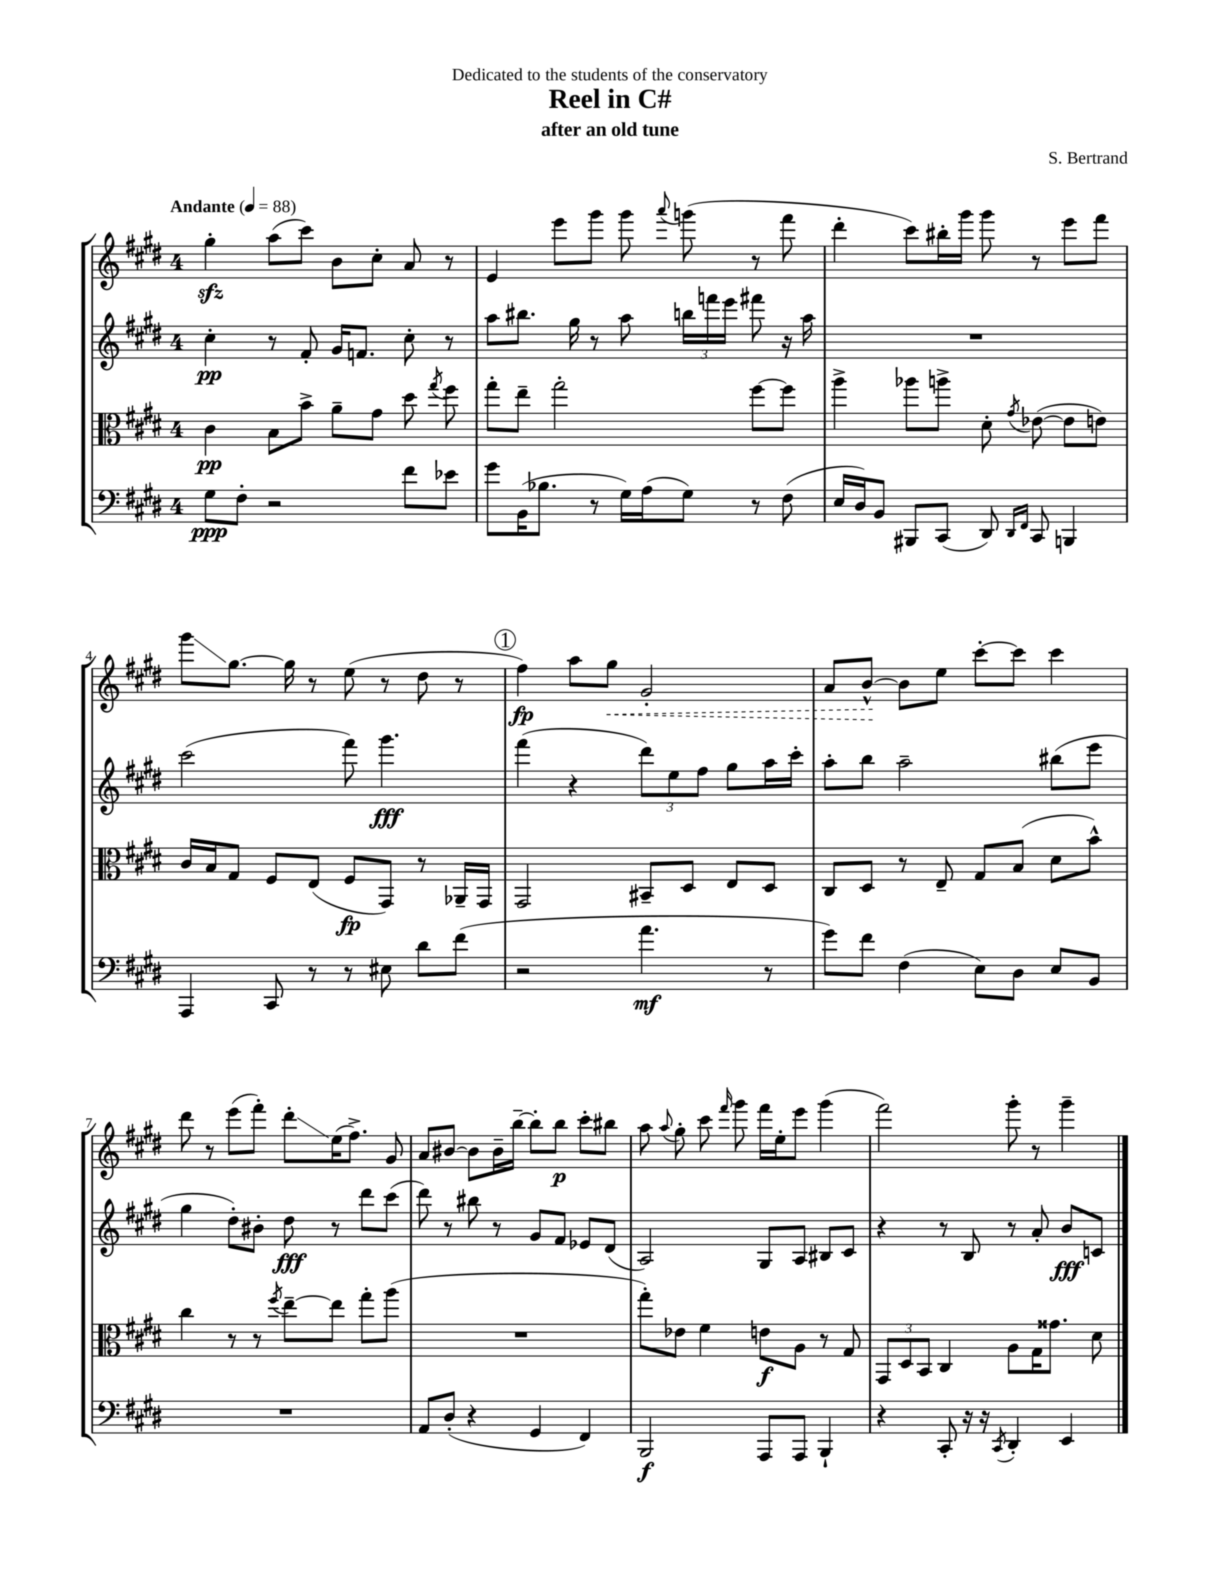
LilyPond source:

\header { title = "Reel in C#" composer = "S. Bertrand" subtitle = "after an old tune" dedication = "Dedicated to the students of the conservatory" }
<<
\new StaffGroup <<
\new Staff = "s0" {
    \clef treble \key e \major \once \override Staff.TimeSignature.style = #'single-digit \time 4/4 \tempo "Andante" 4 = 88
    \autoBeamOff gis''4-.\sfz a''8[( cis'''8]) b'8[ cis''8]-. a'8 r8 |
    e'4 e'''8[ gis'''8] gis'''8 \appoggiatura { a'''8 } g'''8( r8 fis'''8 |
    dis'''4-. cis'''8[) bis''16-. gis'''16] gis'''8 r8 e'''8[ fis'''8] |
    gis'''8[\glissando gis''8.]~ gis''16 r8 e''8( r8 dis''8 r8 |
    \mark \markup { \circle "1" } fis''4\fp) a''8[ \once \override Hairpin.style = #'dashed-line gis''8]\< gis'2-. |
    a'8[ b'8]~-^\! b'8[ e''8] cis'''8[~-. cis'''8] cis'''4 |
    dis'''8 r8 e'''8[( fis'''8]-.) dis'''8[-.\glissando e''16( fis''8.]->) gis'8 |
    a'8[ bis'8]~ bis'8[ bis'16-- b''16]~-- b''8[-. b''8]\p cis'''8[-. bis''8] |
    a''8 \appoggiatura { a''8 } gis''8-. cis'''8 \grace { fis'''16 } gis'''8 fis'''16[ e''16-. e'''8] gis'''4( |
    fis'''2) gis'''8-. r8 gis'''4-- \bar "|." |
}
\new Staff = "s1" {
    \clef treble \key e \major \once \override Staff.TimeSignature.style = #'single-digit \time 4/4
    \autoBeamOff cis''4-.\pp r8 fis'8-. gis'16[ f'8.] cis''8-. r8 |
    a''8[ bis''8.] gis''16 r8 a''8 \tuplet 3/2 { b''16[ f'''16 e'''16] } fis'''8 r16 a''16 |
    R1 |
    cis'''2( fis'''8) gis'''4.\fff |
    \mark \markup { \circle "1" } fis'''4( r4 \tuplet 3/2 { dis'''8[) e''8 fis''8] } gis''8[ a''16 cis'''16]-. |
    a''8[-. b''8] a''2-- bis''8[( e'''8] |
    gis''4 dis''8[-.) bis'8]-. dis''8\fff r8 dis'''8[ cis'''8]( |
    dis'''8) r8 bis''8 r8 gis'8[ fis'8] ees'8[ dis'8]( |
    a2) gis8[ a8] bis8[ cis'8] |
    r4 r8 b8 r8 a'8-. b'8[\fff c'8] \bar "|." |
}
\new Staff = "s2" {
    \clef alto \key e \major \once \override Staff.TimeSignature.style = #'single-digit \time 4/4
    \autoBeamOff cis'4\pp b8[ b'8]-> a'8[-- gis'8] dis''8 \acciaccatura { gis''8 } fis''8 |
    gis''8[-. e''8]-- gis''2-. fis''8[~ fis''8] |
    a''4-> aes''8[ a''8]-> dis'8-. \acciaccatura { gis'8 } ees'8~( ees'8[ e'8]) |
    cis'16[ b16 gis8] fis8[ e8]( fis8[\fp gis,8]) r8 aes,16[-- gis,16] |
    \mark \markup { \circle "1" } gis,2 bis,8[-- dis8] e8[ dis8] |
    cis8[ dis8] r8 e8-- gis8[ b8]( dis'8[ b'8]-^) |
    cis''4 r8 r8 \acciaccatura { fis''8 } e''8[~-- e''8] gis''8[-. a''8]( |
    R1 |
    gis''8[-.) ees'8] fis'4 e'8[\f a8] r8 gis8 |
    \tuplet 3/2 { gis,8[ dis8 b,8] } cis4 a8[ gis16 gisis'8.] dis'8 \bar "|." |
}
\new Staff = "s3" {
    \clef bass \key e \major \once \override Staff.TimeSignature.style = #'single-digit \time 4/4
    \autoBeamOff gis8[\ppp fis8]-. r2 fis'8[ ees'8] |
    gis'8[ b,16( bes8.] r8 gis16[) a16( gis8]) r8 fis8( |
    e16[ dis16) b,8] bis,,8[ cis,8]( dis,8) \grace { dis,16[ fis,16] } cis,8 b,,4 |
    a,,4 cis,8 r8 r8 eis8 dis'8[ fis'8]( |
    \mark \markup { \circle "1" } r2 a'4.\mf r8 |
    gis'8[) fis'8] fis4( e8[) dis8] e8[ b,8] |
    R1 |
    a,8[ dis8]-.( r4 gis,4 fis,4) |
    b,,2\f a,,8[ a,,8] b,,4-! |
    r4 cis,8-. r16 r16 \acciaccatura { cis,8 } dis,4-. e,4 \bar "|." |
}
>>
>>
